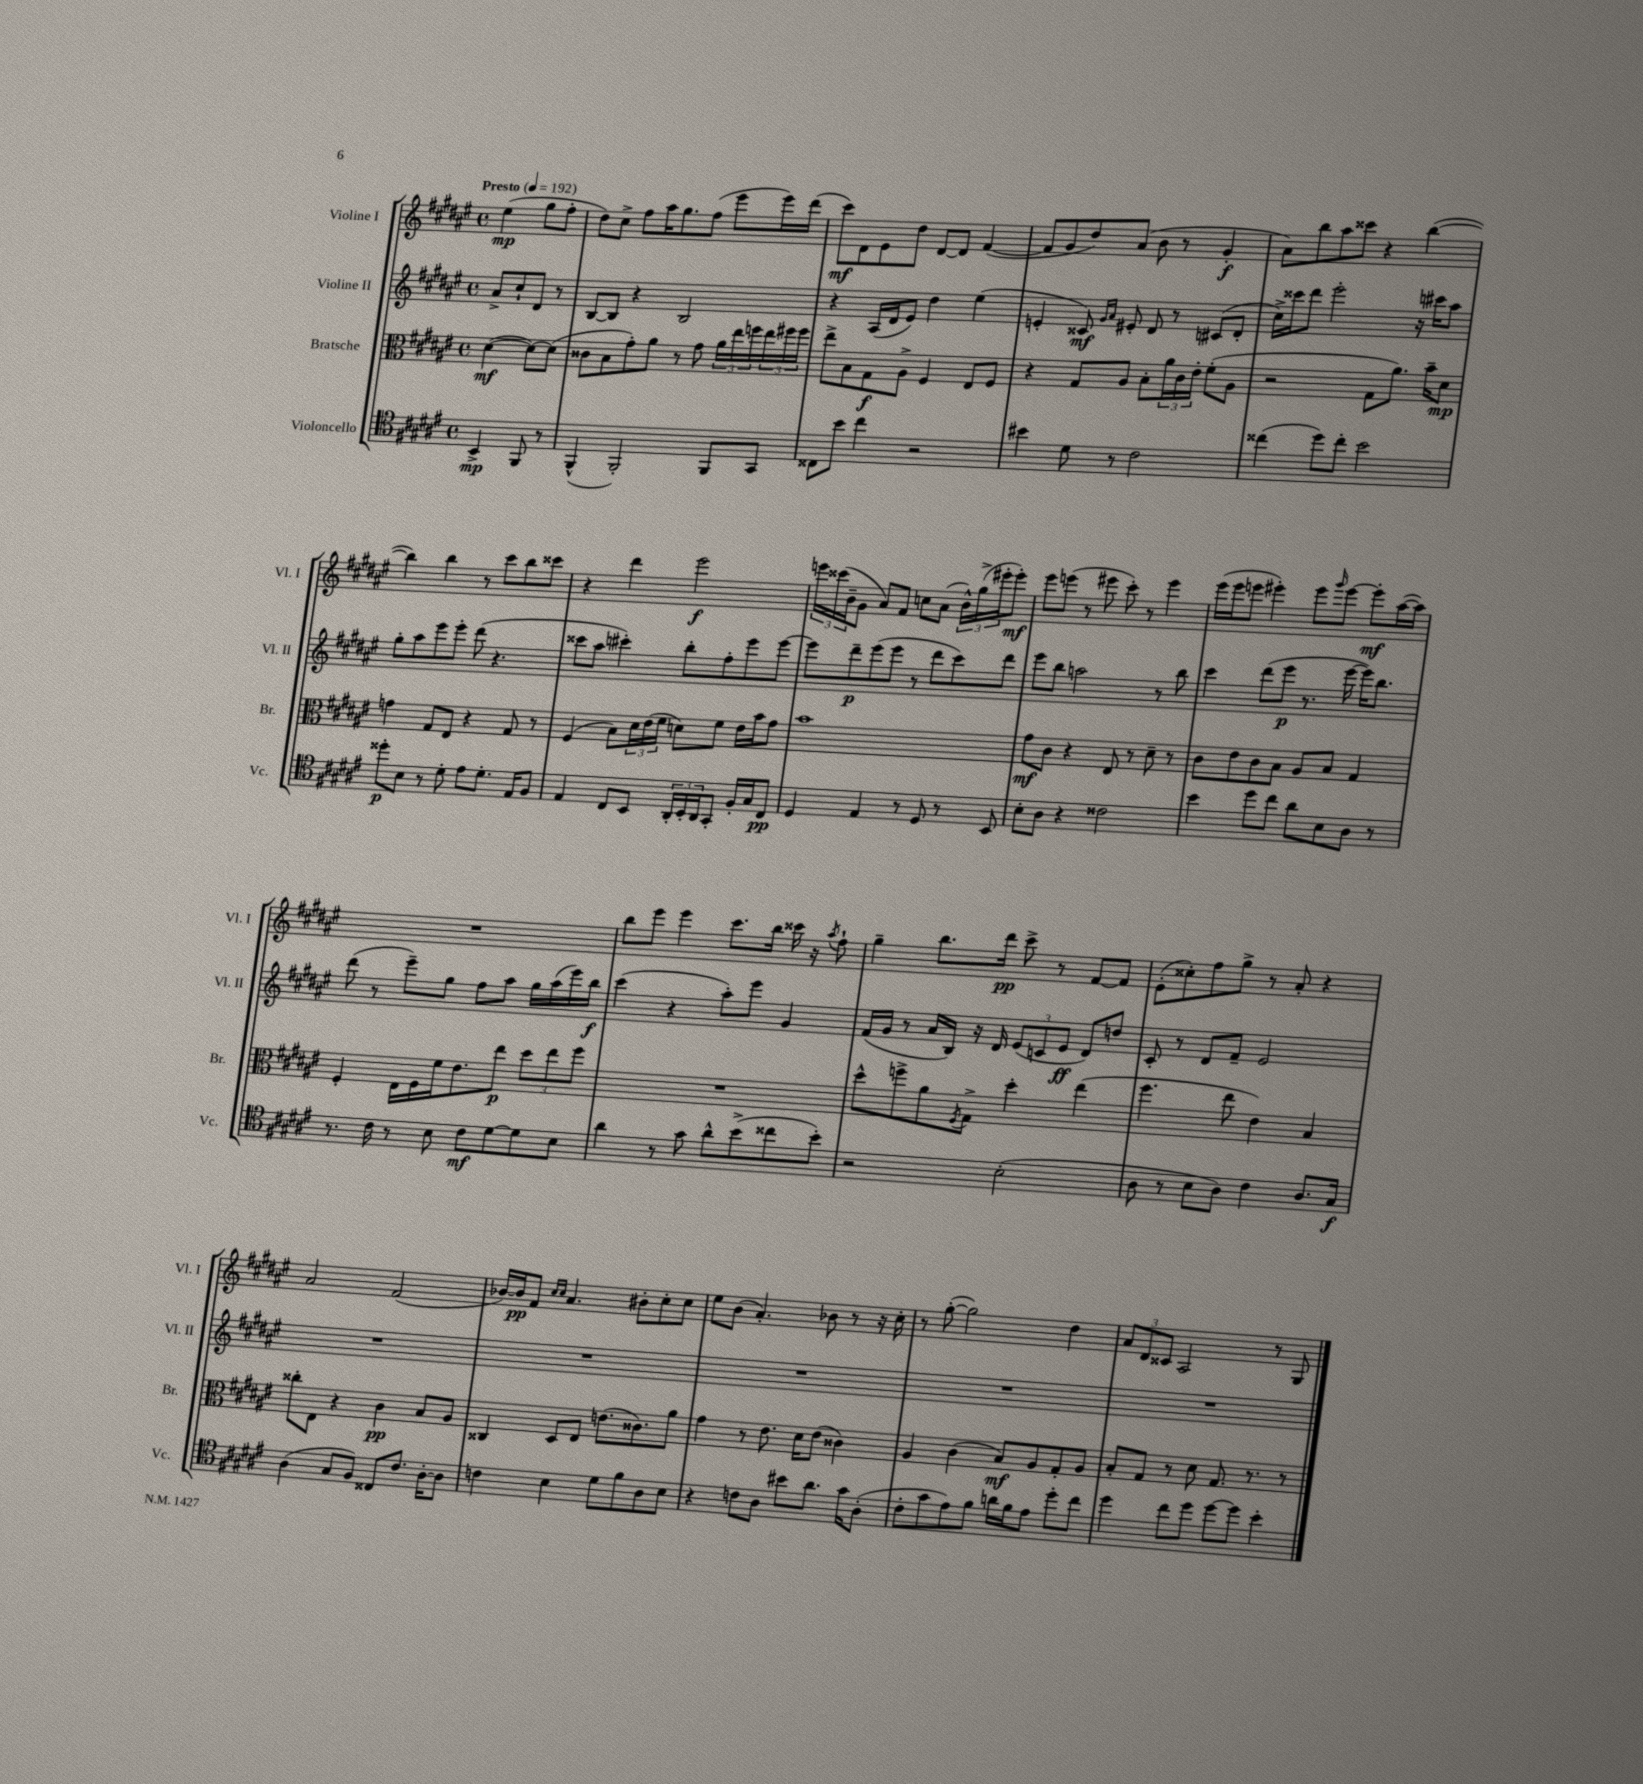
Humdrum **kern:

**kern	**dynam	**kern	**dynam	**kern	**dynam	**kern	**dynam
*part4	*part4	*part3	*part3	*part2	*part2	*part1	*part1
*staff4	*staff4	*staff3	*staff3	*staff2	*staff2	*staff1	*staff1
*I"Violoncello	*	*I"Bratsche	*	*I"Violine II	*	*I"Violine I	*
*I'Vc.	*	*I'Br.	*	*I'Vl. II	*	*I'Vl. I	*
*clefC4	*	*clefC3	*	*clefG2	*	*clefG2	*
*k[f#c#g#d#a#e#]	*	*k[f#c#g#d#a#e#]	*	*k[f#c#g#d#a#e#]	*	*k[f#c#g#d#a#e#]	*
*M4/4	*	*M4/4	*	*M4/4	*	*M4/4	*
*met(c)	*	*met(c)	*	*met(c)	*	*met(c)	*
*MM192	*	*MM192	*	*MM192	*	*MM192	*
=	=	=	=	=	=	=	=
!	!	!	!	!	!	!LO:TX:a:B:t=Presto	!
4BB^/	mp	([4d#\	mf	8a#^/L	.	(4ee#\	mp
.	.	.	.	8cc#`/	.	.	.
8FF#/	.	8d#\L_)	.	8d#/J	.	8gg#\L	.
8r	.	(8d#\J]	.	8r	.	8ff#'\J	.
=1	=1	=1	=1	=1	=1	=1	=1
(4FF#^^/	.	8c##X\L	.	[8B/L	.	8dd#\L)	.
.	.	8B\	.	8B/J]	.	8cc#^\J	.
2FF#'/)	.	8g#'\)	.	4r	.	8ff#\L	.
.	.	8a#\J	.	.	.	16aa#\K	.
.	.	.	.	.	.	8.gg#\	.
.	.	8r	.	2B/	.	.	.
.	.	8g#\	.	.	.	(8ff#\J	.
8FF#/L	.	24a#\LL	.	.	.	8eee#\L	.
.	.	24ee#\	.	.	.	.	.
.	.	24ffn\	.	.	.	.	.
8GG#/J	.	24ee#\	.	.	.	16eee#\L)	.
.	.	24ff#X\	.	.	.	.	.
.	.	.	.	.	.	(16ddd#\JJ	.
.	.	24ff#\JJ	.	.	.	.	.
=2	=2	=2	=2	=2	=2	=2	=2
8C##X\L	.	8ee#^\L	.	4r	.	8ccc#\L)	mf
8b\J	.	8B\	.	.	.	8d#\	.
4cc#\	.	8G#\	f	(16A#/LL	.	8e#\	.
.	.	.	.	16d#/J	.	.	.
.	.	8A#^\J	.	8e#/J)	.	8dd#\J	.
2r	.	4F#/	.	4dd#\	.	[8d#/L	.
.	.	.	.	.	.	8d#/J]	.
.	.	8E#/L	.	(4ee#\	.	([4f#/	.
.	.	8F#/J	.	.	.	.	.
=3	=3	=3	=3	=3	=3	=3	=3
4b#X\	.	4r	.	4en'/	.	8f#/L]	.
.	.	.	.	.	.	8g#/	.
8d#\	.	8G#/L	.	8c##X/)	mf	8dd#/)	.
.	.	.	.	16qqg#/LL	.	.	.
.	.	.	.	16qqa#/JJ	.	.	.
8r	.	8A#/J	.	8e#X'/	.	(8a#/J	.
2c#\	.	8B'\L	.	8d#/	.	8b\	.
.	.	24a#\L	.	8r	.	8r	.
.	.	24c#\	.	.	.	.	.
.	.	24e#'\JJ	.	.	.	.	.
.	.	(8f#'\L	.	(8c#X/L	.	4g#'/	f
.	.	8A#\J	.	8d#'/J	.	.	.
=4	=4	=4	=4	=4	=4	=4	=4
(4cc##X\	.	2r	.	16cc#^\LL)	.	8a#\L)	.
.	.	.	.	16ccc##X\J	.	.	.
.	.	.	.	8ddd#\J	.	8bb\	.
8dd#\L)	.	.	.	2eee#'\	.	8aa#\	.
8cc##'\J	.	.	.	.	.	8ccc##X\J	.
2b\	.	8G#\L	.	.	.	4r	.
.	.	8.a#\J)	.	.	.	.	.
.	.	.	.	16r	.	([4bb\	.
.	.	16b~\KL	.	16ccc#X\KL	.	.	.
.	.	8d#\J	mp	8aa#\J	.	.	.
!!LO:LB:g=z
=5	=5	=5	=5	=5	=5	=5	=5
8dd##X'\L	p	4gn\	.	8gg#'\L	.	4bb\])	.
8B\J	.	.	.	8aa#\	.	.	.
8r	.	8G#/L	.	8eee#\	.	4bb\	.
8d#'\	.	8E#/J	.	8eee#'\J	.	.	.
8e#\L	.	4r	.	(8ddd#\	.	8r	.
8.d#'\J	.	.	.	4.r	.	8ccc#\L	.
.	.	8G#/	.	.	.	8bb\	.
16E#/KL	.	.	.	.	.	.	.
8F#/J	.	8r	.	.	.	8ccc##X\J	.
=6	=6	=6	=6	=6	=6	=6	=6
4E#/	.	(4F#/	.	8ccc##X\L	.	4r	.
.	.	.	.	8aa#\J	.	.	.
8C#/L	.	8B\L)	.	4ccc#X'\)	.	4ddd#\	.
8BB/J	.	24d#\L	.	.	.	.	.
.	.	(24e#\	.	.	.	.	.
.	.	24f#\JJ	.	.	.	.	.
24AA#'/LL	.	8dn\L)	.	8bb'\L	.	2eee#\	f
24BB'/	.	.	.	.	.	.	.
24AA#/J	.	.	.	.	.	.	.
8GG#'/J	.	8f#\J	.	8ff#'\	.	.	.
16F#'/LL	.	16e#\LL	.	8eee#\	.	.	.
16G#/J	.	16b\J	.	.	.	.	.
8C#/J	pp	8g#\J	.	[8eee#\J	.	.	.
=7	=7	=7	=7	=7	=7	=7	=7
4D#/	.	1b	.	8eee#\L]	.	24eeen\LL	.
.	.	.	.	.	.	(24ccc##X\	.
.	.	.	.	.	.	24b~\J	.
.	.	.	.	8ddd#~\	p	8g#\J	.
4E#/	.	.	.	(8eee#\	.	8a#/L)	.
.	.	.	.	8eee#\J	.	8f#/J	.
8r	.	.	.	8r	.	8ccn\L	.
8D#/	.	.	.	8ddd#\L	.	(8a#\J	.
8r	.	.	.	8ccc#\)	.	24b^^\LL)	.
.	.	.	.	.	.	(24gg#^\	.
.	.	.	.	.	.	24eee#X'\J	.
8BB/	.	.	.	8ddd#\J	.	8eee#'\J)	mf
=8	=8	=8	=8	=8	=8	=8	=8
8B'\L	.	8g#\L	mf	8eee#\L	.	8eee#\L	.
8A#\J	.	8c#\J	.	8bb\J	.	(8eeen\J	.
4r	.	4r	.	2aan\	.	8r	.
.	.	.	.	.	.	8eee#X\	.
2c##X\	.	8E#/	.	.	.	8ccc#'\)	.
.	.	8r	.	.	.	8r	.
.	.	8d#~\	.	8r	.	4eee#\	.
.	.	8r	.	8bb\	.	.	.
=9	=9	=9	=9	=9	=9	=9	=9
4b\	.	8c#\L	.	4ccc#\	.	(16eee#\LL	.
.	.	.	.	.	.	16eee#\J	.
.	.	8e#\	.	.	.	8eeen\J	.
8dd#\L	.	8c#\	.	(8ddd#\L	.	4eee#X'\)	.
8cc#\J	.	8B\J	.	8eee#\J	p	.	.
8a#\L	.	8A#/L	.	8.r	.	8eee#\L	.
.	.	.	.	.	.	16qqggg#/	.
8B\	.	8B/J	.	.	.	[8eee#\J	.
.	.	.	.	[16eee#\	.	.	.
8A#\J	.	4G#/	.	16eee#\KL])	.	8eee#'\L]	mf
.	.	.	.	8.bb\J	.	.	.
8r	.	.	.	.	.	([16aa#\L	.
.	.	.	.	.	.	16aa#\JJ])	.
!!LO:LB:g=z
=10	=10	=10	=10	=10	=10	=10	=10
8.r	.	4F#'/	.	(8ddd#\	.	1r	.
.	.	.	.	8r	.	.	.
16c#\	.	.	.	.	.	.	.
8r	.	16E#\LL	.	8eee#~\L)	.	.	.
.	.	16F#\	.	.	.	.	.
8B\	.	16f#\J	.	8gg#\J	.	.	.
.	.	8.e#\	.	.	.	.	.
8c#\L	mf	.	.	8ff#\L	.	.	.
[8d#\	.	8ee#\J	p	8aa#\J	.	.	.
8d#\]	.	12dd#\L	.	16gg#\LL	.	.	.
.	.	.	.	(16aa#\	.	.	.
.	.	12ee#\	.	.	.	.	.
8B\J	.	.	.	16eee#\)	.	.	.
.	.	12ff#\J	.	.	.	.	.
.	.	.	.	16bb\JJ	f	.	.
=11	=11	=11	=11	=11	=11	=11	=11
4a#\	.	1r	.	(4ccc#\	.	8bb\L	.
.	.	.	.	.	.	8eee#\J	.
8r	.	.	.	4r	.	4eee#\	.
8g#\	.	.	.	.	.	.	.
8a#^^\L	.	.	.	8aa#'\L)	.	8.ccc#\L	.
(8b^\	.	.	.	8eee#\J	.	.	.
.	.	.	.	.	.	16bb\Jk	.
8cc##X\	.	.	.	4g#/	.	16ccc##X\	.
.	.	.	.	.	.	16r	.
.	.	.	.	.	.	8qaa#/	.
8b'\J)	.	.	.	.	.	8ff#`\	.
=12	=12	=12	=12	=12	=12	=12	=12
2r	.	8dd#^^\L	.	(16f#/LL	.	4gg#~\	.
.	.	.	.	16g#/JJ	.	.	.
.	.	8ffn^\	.	8r	.	.	.
.	.	8a#\	.	16a#/LL	.	8.bb\L	.
.	.	.	.	16B/JJ)	.	.	.
.	.	8qF#/	.	.	.	.	.
.	.	8G#^\J	.	16r	.	.	.
.	.	.	.	16d#/	.	16ddd#\Jk	pp
(2B'\	.	4dd#'\	.	(12e#/L	.	8ccc#^\	.
.	.	.	.	12cn/	.	.	.
.	.	.	.	.	.	8r	.
.	.	.	.	12e#/J	ff	.	.
.	.	(4ee#\	.	8d#/L)	.	[8f#/L	.
.	.	.	.	8ddn/J	.	8f#/J]	.
=13	=13	=13	=13	=13	=13	=13	=13
8A#\	.	4.ff#\	.	8c#'/	.	(8e#'\L	.
8r	.	.	.	8r	.	8cc##X'\)	.
8B\L	.	.	.	8d#/L	.	8ff#\	.
8A#\J)	.	8ee#\	.	8f#~/J	.	8gg#^\J	.
4c#\	.	4e#\)	.	2e#/	.	8r	.
.	.	.	.	.	.	8a#'/	.
8.A#/L	.	4B/	.	.	.	4r	.
16G#/Jk	f	.	.	.	.	.	.
!!LO:LB:g=z
=14	=14	=14	=14	=14	=14	=14	=14
(4A#\	.	8cc##X'\L	.	1r	.	2a#/	.
.	.	8E#\J	.	.	.	.	.
8G#/L	.	4r	.	.	.	.	.
8F#/J)	.	.	.	.	.	.	.
8C##X/L	.	4c#\	pp	.	.	(2f#/	.
8.c#/J	.	.	.	.	.	.	.
.	.	8B/L	.	.	.	.	.
[16A#'\KL	.	.	.	.	.	.	.
8A#\J]	.	8A#/J	.	.	.	.	.
=15	=15	=15	=15	=15	=15	=15	=15
4cn\	.	4C##X/	.	1r	.	[16b-X/LL)	.
.	.	.	.	.	.	16b-/J]	pp
.	.	.	.	.	.	8f#/J	.
.	.	.	.	.	.	16qqcc#/LL	.
.	.	.	.	.	.	16qqcc#/JJ	.
4B\	.	8D#/L	.	.	.	4.a#/	.
.	.	8E#/J	.	.	.	.	.
8d#\L	.	(8.en\L	.	.	.	.	.
8f#\	.	.	.	.	.	8b#X'\L	.
.	.	8.c##X\)	.	.	.	.	.
8A#\	.	.	.	.	.	8cc#'\	.
8B\J	.	8a#\J	.	.	.	8cc#\J	.
=16	=16	=16	=16	=16	=16	=16	=16
4r	.	4g#\	.	1r	.	8ee#\L	.
.	.	.	.	.	.	(8b\J	.
8cn\L	.	8r	.	.	.	4.a#'/)	.
8A#\J	.	8.e#\	.	.	.	.	.
8b#X\L	.	.	.	.	.	.	.
.	.	16d#\KL	.	.	.	.	.
8.a#\J	.	(8e#\J	.	.	.	8b-X\	.
.	.	4c##X\)	.	.	.	8r	.
16g#\KL	.	.	.	.	.	.	.
(8A#'\J	.	.	.	.	.	16r	.
.	.	.	.	.	.	16cc#'\	.
=17	=17	=17	=17	=17	=17	=17	=17
8c#'\L	.	4A#/	.	1r	.	8r	.
8g#\	.	.	.	.	.	([8gg#'\	.
8e#\)	.	(4c#\	.	.	.	2gg#\])	.
8f#\J	.	.	.	.	.	.	.
16an\LL	.	8B/L)	mf	.	.	.	.
16f#\J	.	.	.	.	.	.	.
8e#\J	.	8A#/	.	.	.	.	.
8dd#'\L	.	8G#'/	.	.	.	4dd#\	.
8cc#\J	.	8A#/J	.	.	.	.	.
=18	=18	=18	=18	=18	=18	=18	=18
4dd#\	.	8B'/L	.	1r	.	12a#/L	.
.	.	.	.	.	.	12d#/	.
.	.	8G#/J	.	.	.	.	.
.	.	.	.	.	.	12c##X/J	.
8cc#\L	.	8r	.	.	.	2A#/	.
8dd#\J	.	8d#\	.	.	.	.	.
[8dd#\L	.	8.G#/	.	.	.	.	.
8dd#\J]	.	.	.	.	.	.	.
.	.	8.r	.	.	.	.	.
4b'\	.	.	.	.	.	8r	.
.	.	8r	.	.	.	8G#/	.
==	==	==	==	==	==	==	==
*-	*-	*-	*-	*-	*-	*-	*-
